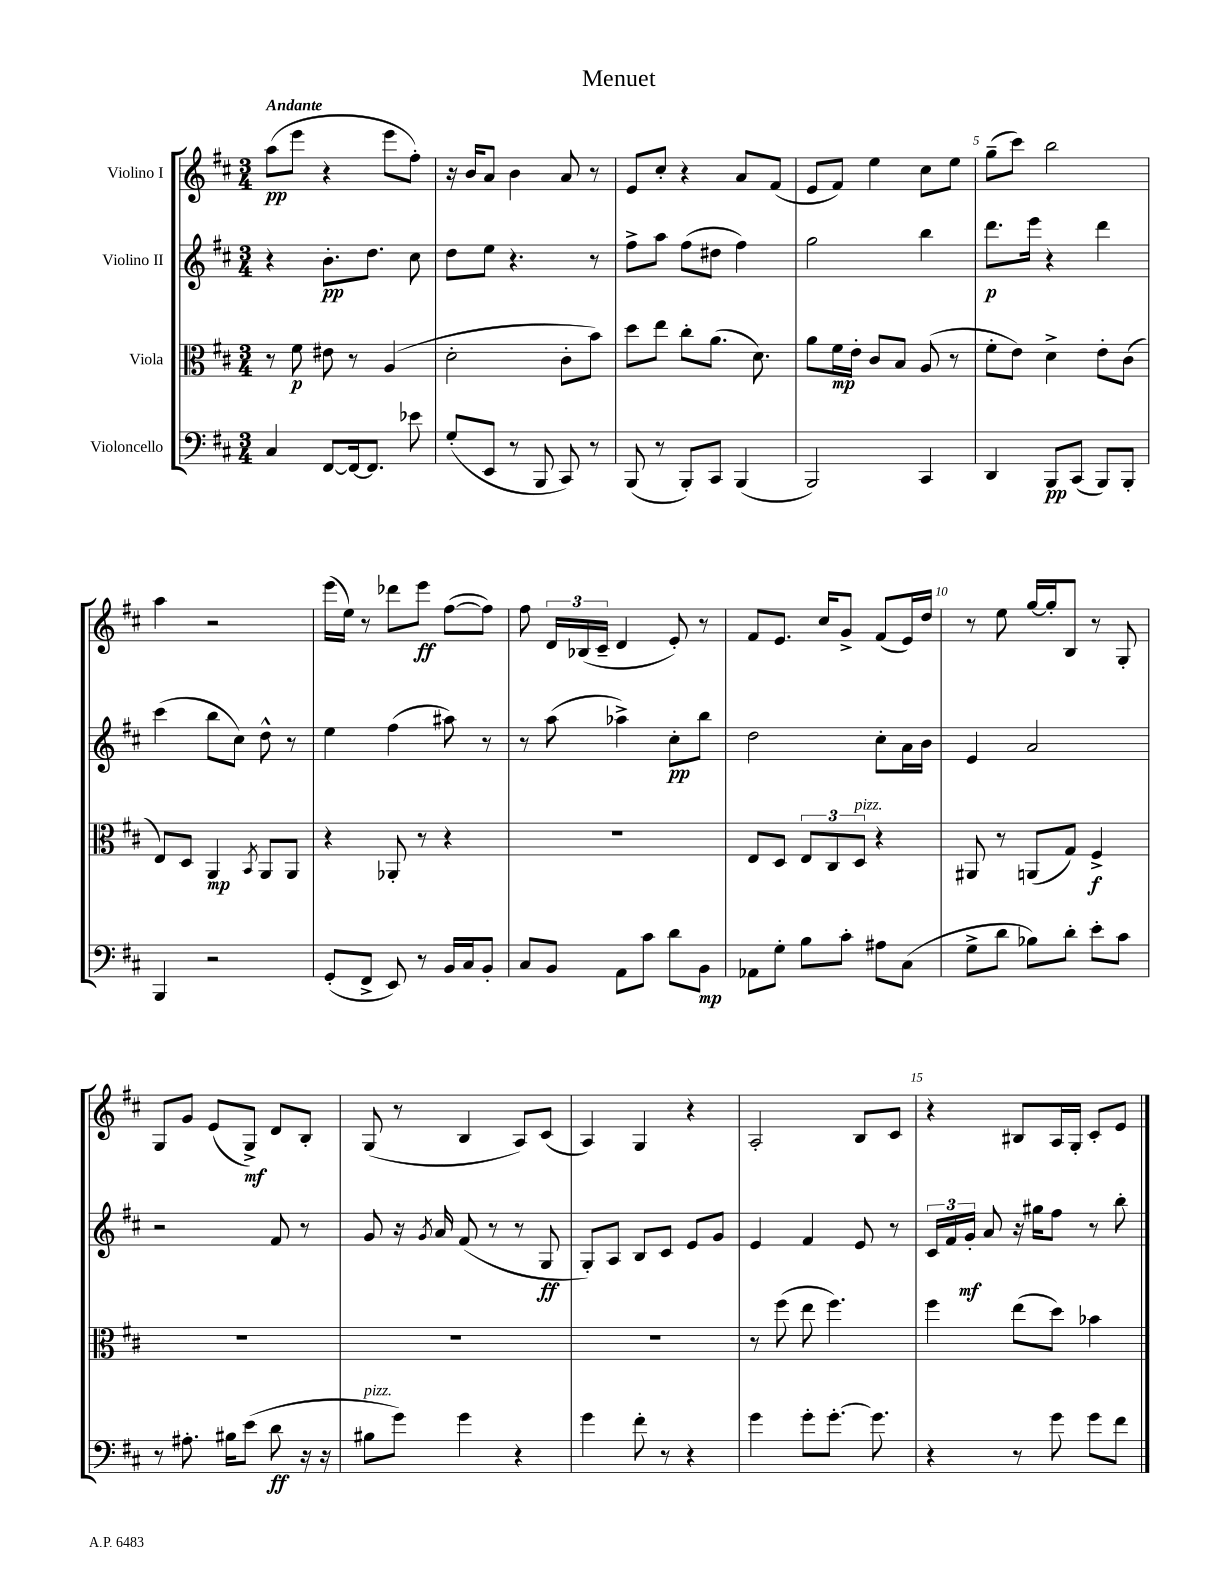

**kern	**kern	**kern	**kern
*staff4	*staff3	*staff2	*staff1
*clefF4	*clefC3	*clefG2	*clefG2
*k[f#c#]	*k[f#c#]	*k[f#c#]	*k[f#c#]
*M3/4	*M3/4	*M3/4	*M3/4
4C#/	8r	4r	(8aa\L
.	8f#\	.	8eee\J
[8FF#/L	8e#\	8.b'\L	4r
16FF#/_k	8r	.	.
8.FF#/]J	.	8.dd\J	.
.	(4A/	.	8eee\L
8e-\	.	8cc#\	8ff#'\J)
=	=	=	=
(8G'/L	2d'\	8dd\L	16r
.	.	.	16b/LK
8EE/J	.	8ee\J	8a/J
8r	.	4.r	4b\
8BBB/	.	.	.
8CC#/)	8c#'\L	.	8a/
8r	8b\J)	8r	8r
=	=	=	=
(8BBB/	8dd\L	8ff#^\L	8e/L
8r	8ee\J	8aa\J	8cc#'/J
8BBB'/L)	8cc#'\L	(8ff#\L	4r
8CC#/J	(8.a\J	8dd#\J	.
(4BBB/	.	4ff#\)	8a/L
.	8.d\)	.	.
.	.	.	(8f#/J
=	=	=	=
2BBB/)	8a\L	2gg\	8e/L
.	16f#\L	.	8f#/J)
.	16e'\JJ	.	.
.	8c#/L	.	4ee\
.	8B/J	.	.
4CC#/	(8A/	4bb\	8cc#\L
.	8r	.	8ee\J
=	=	=	=
4DD/	8f#'\L	8.ddd\L	(8gg~\L
.	8e\J)	.	8ccc#\J)
.	.	16eee\Jk	.
8BBB/L	4d^\	4r	2bb\
(8CC#/J	.	.	.
8BBB/L)	8e'\L	4ddd\	.
8BBB'/J	(8c#\J	.	.
=	=	=	=
4BBB/	8E/L)	(4ccc#\	4aa\
.	8D/J	.	.
2r	4AA/	8bb\L	2r
.	.	8cc#\J)	.
.	8qBB/	.	.
.	8AA/L	8dd^^\	.
.	8AA/J	8r	.
=	=	=	=
(8GG'/L	4r	4ee\	(16eee\LL
.	.	.	16ee\JJ)
8FF#^/J	.	.	8r
8EE/)	8AA-'/	(4ff#\	8ddd-\L
8r	8r	.	8eee\J
16BB/LL	4r	8aa#\)	([8ff#\L
16C#/J	.	.	.
8BB'/J	.	8r	8ff#\]J)
=	=	=	=
8C#/L	2.r	8r	8ff#\
8BB/J	.	(8aa\	24d/LL
.	.	.	(24B-/
.	.	.	24c#~/JJ
8AA\L	.	4aa-^\)	4d/
8c#\J	.	.	.
8d\L	.	8cc#'\L	8e'/)
8BB\J	.	8bb\J	8r
=	=	=	=
8AA-\L	8E/L	2dd\	8f#/L
8G'\J	8D/J	.	8.e/J
8B\L	12E/L	.	.
.	.	.	16cc#/LK
.	12C#/	.	.
8c#'\J	.	.	8g^/J
.	12D/J	.	.
8A#\L	4r	8cc#'\L	(8f#/L
(8C#\J	.	16a\L	16e/L)
.	.	16b\JJ	16dd/JJ
=	=	=	=
8G^\L	8AA#/	4e/	8r
8d\J	8r	.	8ee\
8B-\L)	(8AA/L	2a/	[16gg/LL
.	.	.	16gg'/]J
8d'\J	8G/J)	.	8B/J
8e'\L	4F#^/	.	8r
8c#\J	.	.	8G'/
=	=	=	=
8r	2.r	2r	8G/L
8.A#'\	.	.	8g/J
.	.	.	(8e/L
16B#\LK	.	.	.
(8e\J	.	.	8G^/J)
8d\	.	8f#/	8d/L
16r	.	8r	8B'/J
16r	.	.	.
=	=	=	=
8B#\L	2.r	8g/	(8G/
8g\J)	.	16r	8r
.	.	8qg/	.
.	.	16a/	.
4g\	.	(8f#/	4B/
.	.	8r	.
4r	.	8r	8A/L)
.	.	8G/	(8c#/J
=	=	=	=
4g\	2.r	8G'/L)	4A/)
.	.	8A/J	.
8f#'\	.	8B/L	4G/
8r	.	8c#/J	.
4r	.	8e/L	4r
.	.	8g/J	.
=	=	=	=
4g\	8r	4e/	2A'/
.	(8ff#\	.	.
8g'\L	8ee\	4f#/	.
[8.g'\J	4.ff#\)	.	.
.	.	8e/	8B/L
8.g\]	.	.	.
.	.	8r	8c#/J
=	=	=	=
4r	4ff#\	24c#/LL	4r
.	.	24f#/	.
.	.	24g'/JJ	.
.	.	8a/	.
8r	(8ee\L	16r	8B#/L
.	.	16gg#\LK	.
8g\	8dd\J)	8ff#\J	16A/L
.	.	.	16G'/JJ
8g\L	4b-\	8r	8c#'/L
8f#\J	.	8bb'\	8e/J
==	==	==	==
*-	*-	*-	*-
